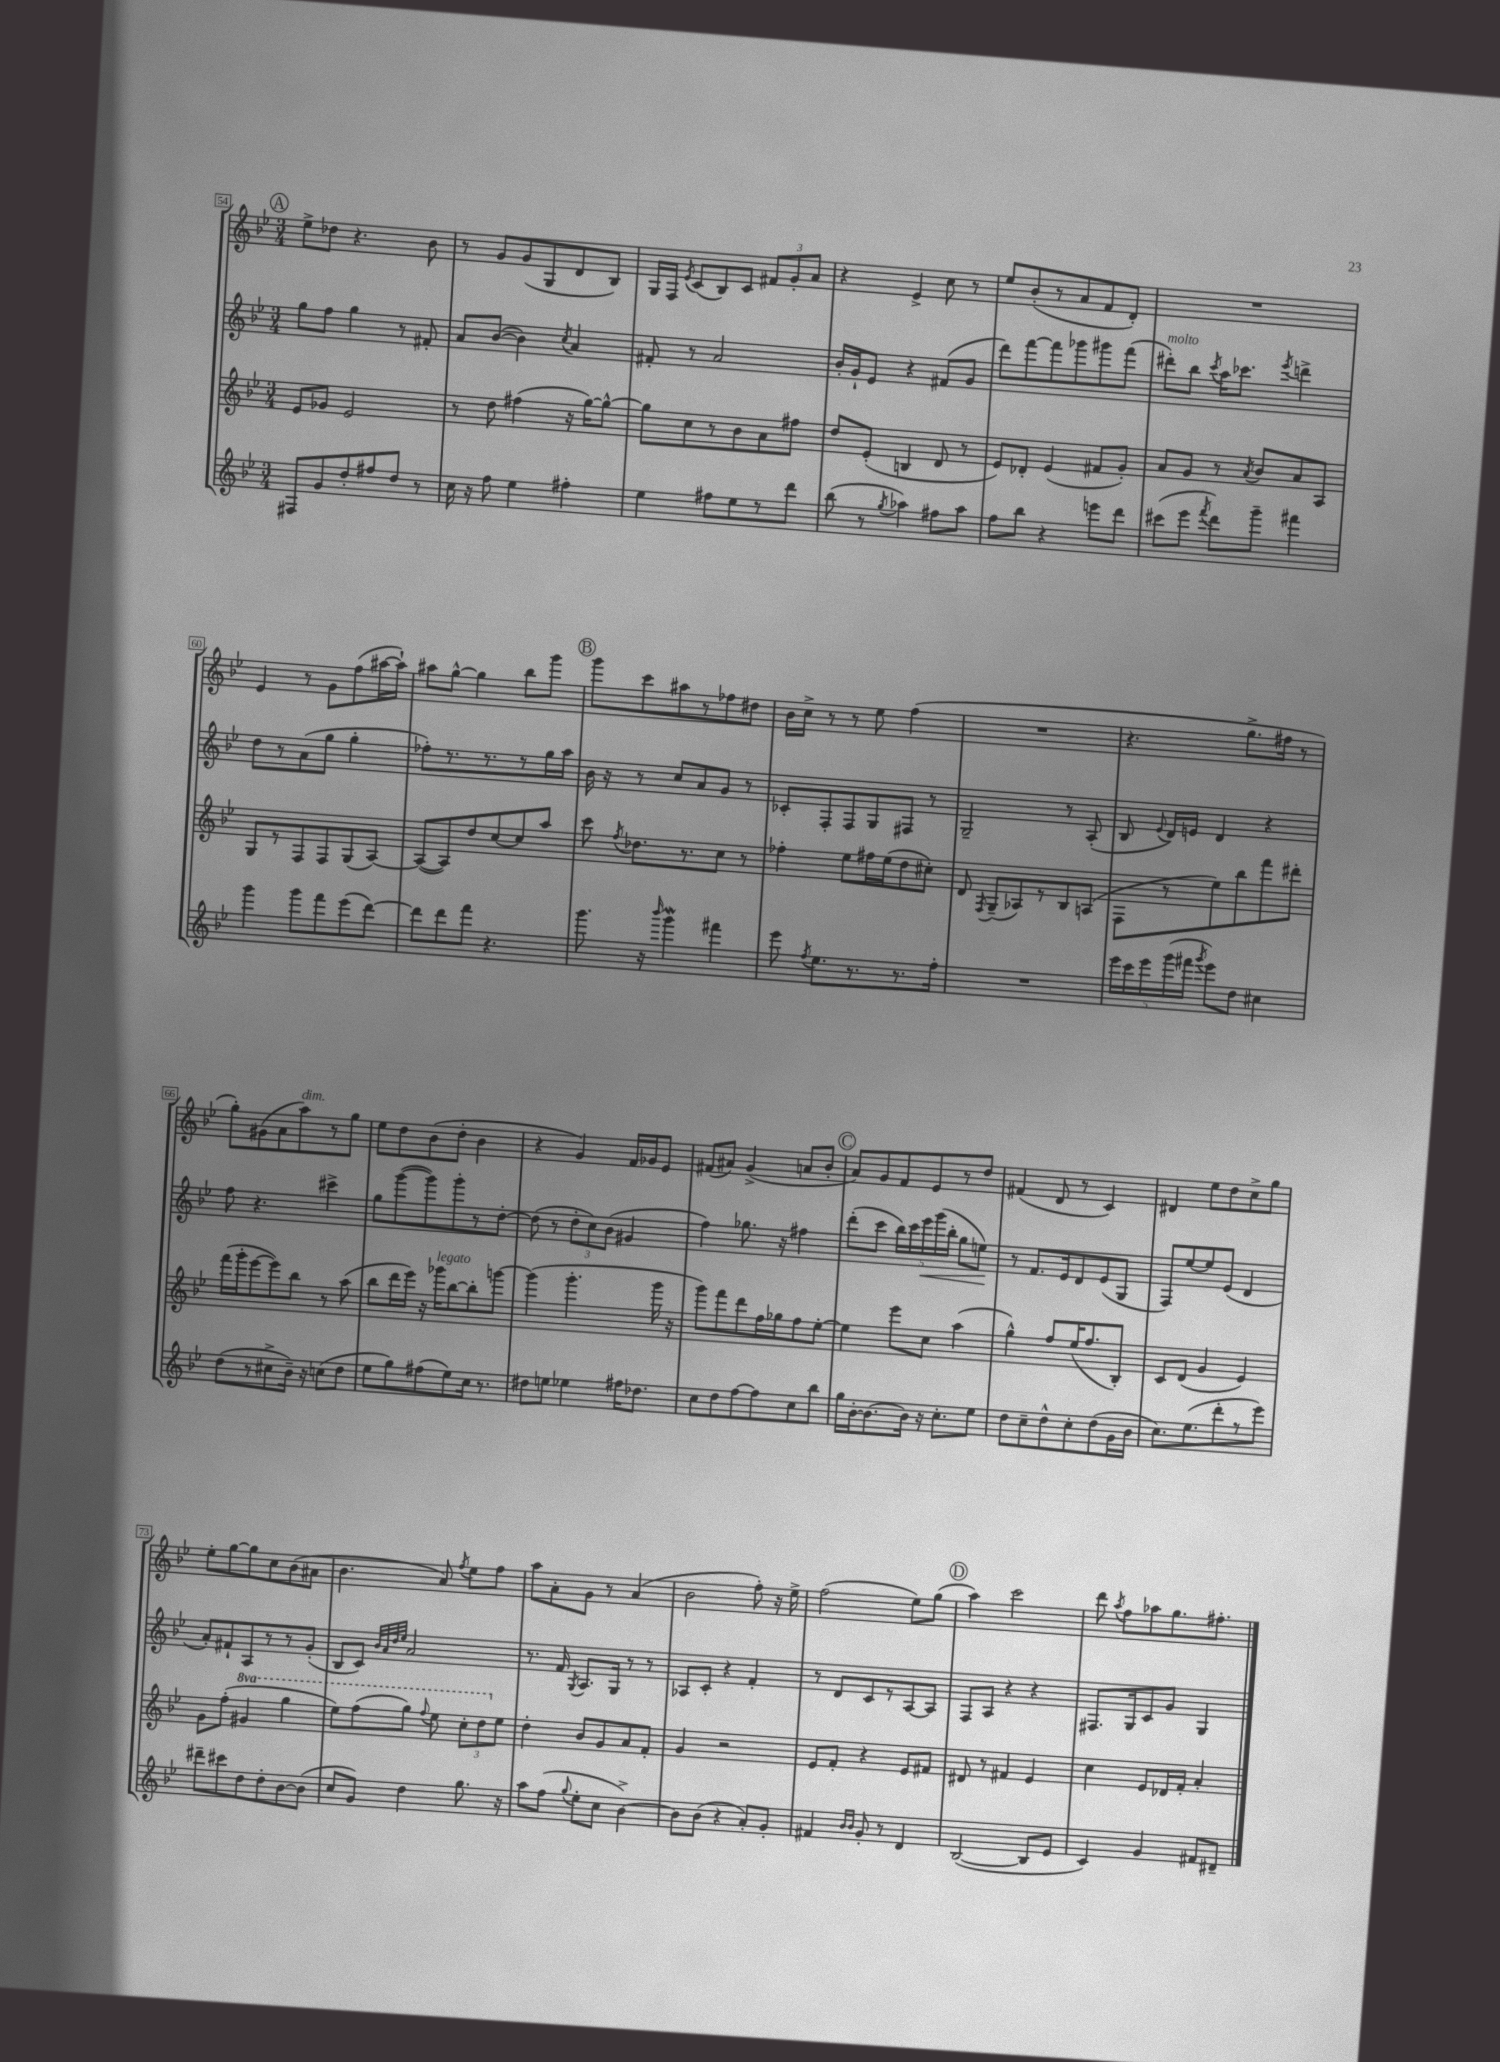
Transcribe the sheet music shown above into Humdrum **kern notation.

**kern	**kern	**kern	**kern
*staff4	*staff3	*staff2	*staff1
*clefG2	*clefG2	*clefG2	*clefG2
*k[b-e-]	*k[b-e-]	*k[b-e-]	*k[b-e-]
*M3/4	*M3/4	*M3/4	*M3/4
8F#	8e-	8gg	8ee-^
8g	8g-	8ff	8dd-
8dd'	2e-	4gg	4.r
8ff#	.	.	.
8dd	.	8r	.
8r	.	8f#'	8b-
=	=	=	=
16cc	8r	8a	8r
16r	.	.	.
8ff	8dd	([8b-	8g
4ee-	(4ff#	4b-])	(8g
.	.	.	8G
.	.	8qcc	.
4ff#'	16r	4a	8d
.	[16gg)	.	.
.	8gg^^_	.	8B-)
=	=	=	=
4ee-	8gg]	8f#'	16G
.	.	.	16F
.	.	.	8qe-
.	8cc	8r	(8c
8ff#	8r	2a	8B-)
8ee-	8b-	.	8c
8r	8a	.	12f#
.	.	.	12g'
8ddd	8ff#	.	.
.	.	.	12a
=	=	=	=
(8bb-	8dd	16b-'	4r
.	.	16g`	.
8r	(8e-'	8e-	.
8qgg	.	.	.
4aa-)	4B	4r	4e-^
8ff#	8d	(8f#	8cc
8aa-	8r	8g	8r
=	=	=	=
8ff	8e-)	8ddd)	8ee-
8bb-	8d-'	[8fff	(8b-'
4r	(4e-	8fff]	8r
.	.	8ggg-	8a
8eee	8f#	8ggg#	8f
8ddd	8g')	(8fff	8d')
=	=	=	=
(8ccc#	8a	8ddd#')	2.r
8eee-	8g	8bb-	.
8qfff	.	8qccc	.
8ddd)	8r	16aa	.
.	.	8.ccc-	.
.	8qa	.	.
8ggg~	8b-	.	.
.	.	8qeee-	.
4fff#	8a	4ddd^	.
.	8A	.	.
=	=	=	=
4ggg	8G	8dd	4e-
.	8r	8r	.
8ggg	8F	(8a	8r
8fff	8F	8gg	8g
(8eee-	(8G	4gg'	(8ff
[8ddd)	[8A)	.	[16aa#
.	.	.	16aa#`])
=	=	=	=
8ddd]	(8A_	8ff-')	8aa#
8ddd	8A])	8.r	[8gg^^
8fff	8dd	.	4gg]
.	.	8.r	.
4.r	[8cc	.	.
.	8cc]	8r	8bb-
.	8aa	16gg	8ggg
.	.	16aa	.
=	=	=	=
8.ggg	8ccc	16b-	8ggg
.	.	16r	.
.	8qff	.	.
.	8.dd-	8r	8ccc
16r	.	.	.
16qqbbb-	.	.	.
4ggg	.	8cc	8aa#
.	8.r	.	.
.	.	8a	8r
4fff#	8cc	8g	8ff-
.	8r	8r	8dd#
=	=	=	=
8eee-	4ff-'	8c-'	16b-
.	.	.	16cc^
8qff	.	.	.
8.ee-	.	8F'	8r
.	8ee-	8F	8r
8.r	.	.	.
.	16ff#	8G	8ee-
.	(16ee-	.	.
8.r	8dd	8F#	(4ff
.	8cc#')	8r	.
16ff'	.	.	.
=	=	=	=
2.r	8d	2G~	2.r
.	8qF	.	.
.	(8G~	.	.
.	8A-)	.	.
.	8r	.	.
.	8B-	8r	.
.	(8A	(8A'	.
=	=	=	=
20eee-	8F	8B-	4.r
20ccc	.	.	.
20eee-	.	.	.
.	.	8qqe-	.
.	8r	16d)	.
(20ggg	.	.	.
.	.	16e	.
20fff#	.	.	.
8qggg	.	.	.
8eee-)	8ee-)	4d	.
8dd	8bb-	.	8.gg^
4cc#	8fff	4r	.
.	.	.	16ff#
.	8ddd#'	.	8r
=	=	=	=
(8dd	(16fff	8ff	8gg')
.	16ggg'	.	.
8r	[8eee-	4.r	(8g#
8cc#^	8eee-])	.	8a
16b-~)	8bb-	.	8aa)
16r	.	.	.
(8cc	8r	4ccc#^	8r
8dd	(8aa	.	8gg
=	=	=	=
8ee-	8bb-	8gg	8ee-
8gg)	16ddd	([8ggg	8dd
.	16eee-)	.	.
(8ff#	16r	8ggg])	(8b-
.	16ggg-	.	.
8ee-)	[8bb-	8ggg'	8dd'
16cc	8bb-']	8r	4b-
8.r	.	.	.
.	[8ggg	[8dd'	.
=	=	=	=
8dd#	(4ggg]	(8dd]	4r
8ee	.	8r	.
4ee-	4.ggg'	12dd'	4g)
.	.	12cc)	.
.	.	(12b-	.
16ff#	.	4g#	16f
8.dd-	.	.	16g-
.	16ggg	.	8e-
.	16r	.	.
=	=	=	=
8cc	8ggg)	4ff)	(8f#
8dd	8fff	.	8a#)
[8ff	8ddd	8.gg-	(4g^
8ff]	16ff	.	.
.	16gg-	16r	.
8cc	8ff	4ff#	8a
8bb-	[8ee-'	.	8b-'
=	=	=	=
16gg	4ee-]	(8ddd'	8a)
[16b-'	.	.	.
8.b-_	.	8ccc	8g
.	8eee-	20bb-)	8f
.	.	20ccc	.
16b-]	.	.	.
.	.	20eee-	.
16r	8cc	.	8e-
.	.	(20ggg	.
8.cc'	.	.	.
.	.	20bb-'	.
.	(4aa	8gg	8r
8ee-	.	8ee)	8dd
=	=	=	=
8dd	4gg^^)	8r	(4f#
8cc~	.	8.f	.
8dd^^	8ff	.	8d
.	.	16e-	.
8cc'	(16ee-	8d	8r
.	8.ff	.	.
(8dd	.	(8e-	4c)
16g	8B-')	8G	.
16b-	.	.	.
=	=	=	=
8.cc)	8c	8F)	4d#
.	(8d	[8ee-	.
(8.ee-	.	.	.
.	4g	8ee-]	8ee-
8ddd'	.	(8e-	8dd
8r	4e-)	4d	8cc^
8eee-)	.	.	8gg
=	=	=	=
8ddd#~	8g	8a')	8ee-'
8ccc#	(8ff'	8f#`	[8gg
8dd	4gg#	8A	8gg]
8dd'	.	8r	8cc
[8b-	4ggg	8r	(8b-
(8b-]	.	(8g'	8a#
=	=	=	=
8cc	8eee-)	8B-	4.b-
8g)	(8fff	8c)	.
.	.	32qqb-	.
.	.	32qqa	.
.	.	32qqdd	.
.	.	32qqee-	.
4dd	8ggg)	2a	.
.	8qqfff	.	.
.	8eee-	.	8a)
.	.	.	8qff
8.gg	12ccc'	.	8ee-
.	12ddd	.	.
.	.	.	8ff
.	12ee-	.	.
16r	.	.	.
=	=	=	=
8aa	4dd'	8.r	8aa
(8ff	.	.	8a'
.	.	16f	.
8qqgg	.	8qG	.
8ee-'	8b-	8.A	8g
8cc	8g	.	8r
.	.	16G	.
[4b-^)	8a	8r	(4a
.	8f'	8r	.
=	=	=	=
8b-]	4g	8A-	2b-
(8b-	.	8c'	.
4r	2r	4r	.
8a')	.	4f'	8ff')
8g'	.	.	16r
.	.	.	16ee-^
=	=	=	=
4f#	8e-	8r	(2ff
.	8f'	8d	.
16qqb-	.	.	.
16qqb-	.	.	.
8g'	4r	8c	.
8r	.	8r	.
4d	8e-	[8A	8ee-)
.	8f#	8A]	(8gg
=	=	=	=
([2B-	8d#	8F	4aa)
.	8r	8A	.
.	4f#	4r	2ccc
8B-]	4e-	4r	.
8e-	.	.	.
=	=	=	=
4c)	4cc	8.F#	8ddd
.	.	.	8qaa
.	.	.	8ff
.	.	16G	.
4g	8e-	8c	8aa-
.	16d-	8g	8.gg
.	16f'	.	.
8f#	4a'	4G	.
.	.	.	8.ff#'
8d#~	.	.	.
==	==	==	==
*-	*-	*-	*-
